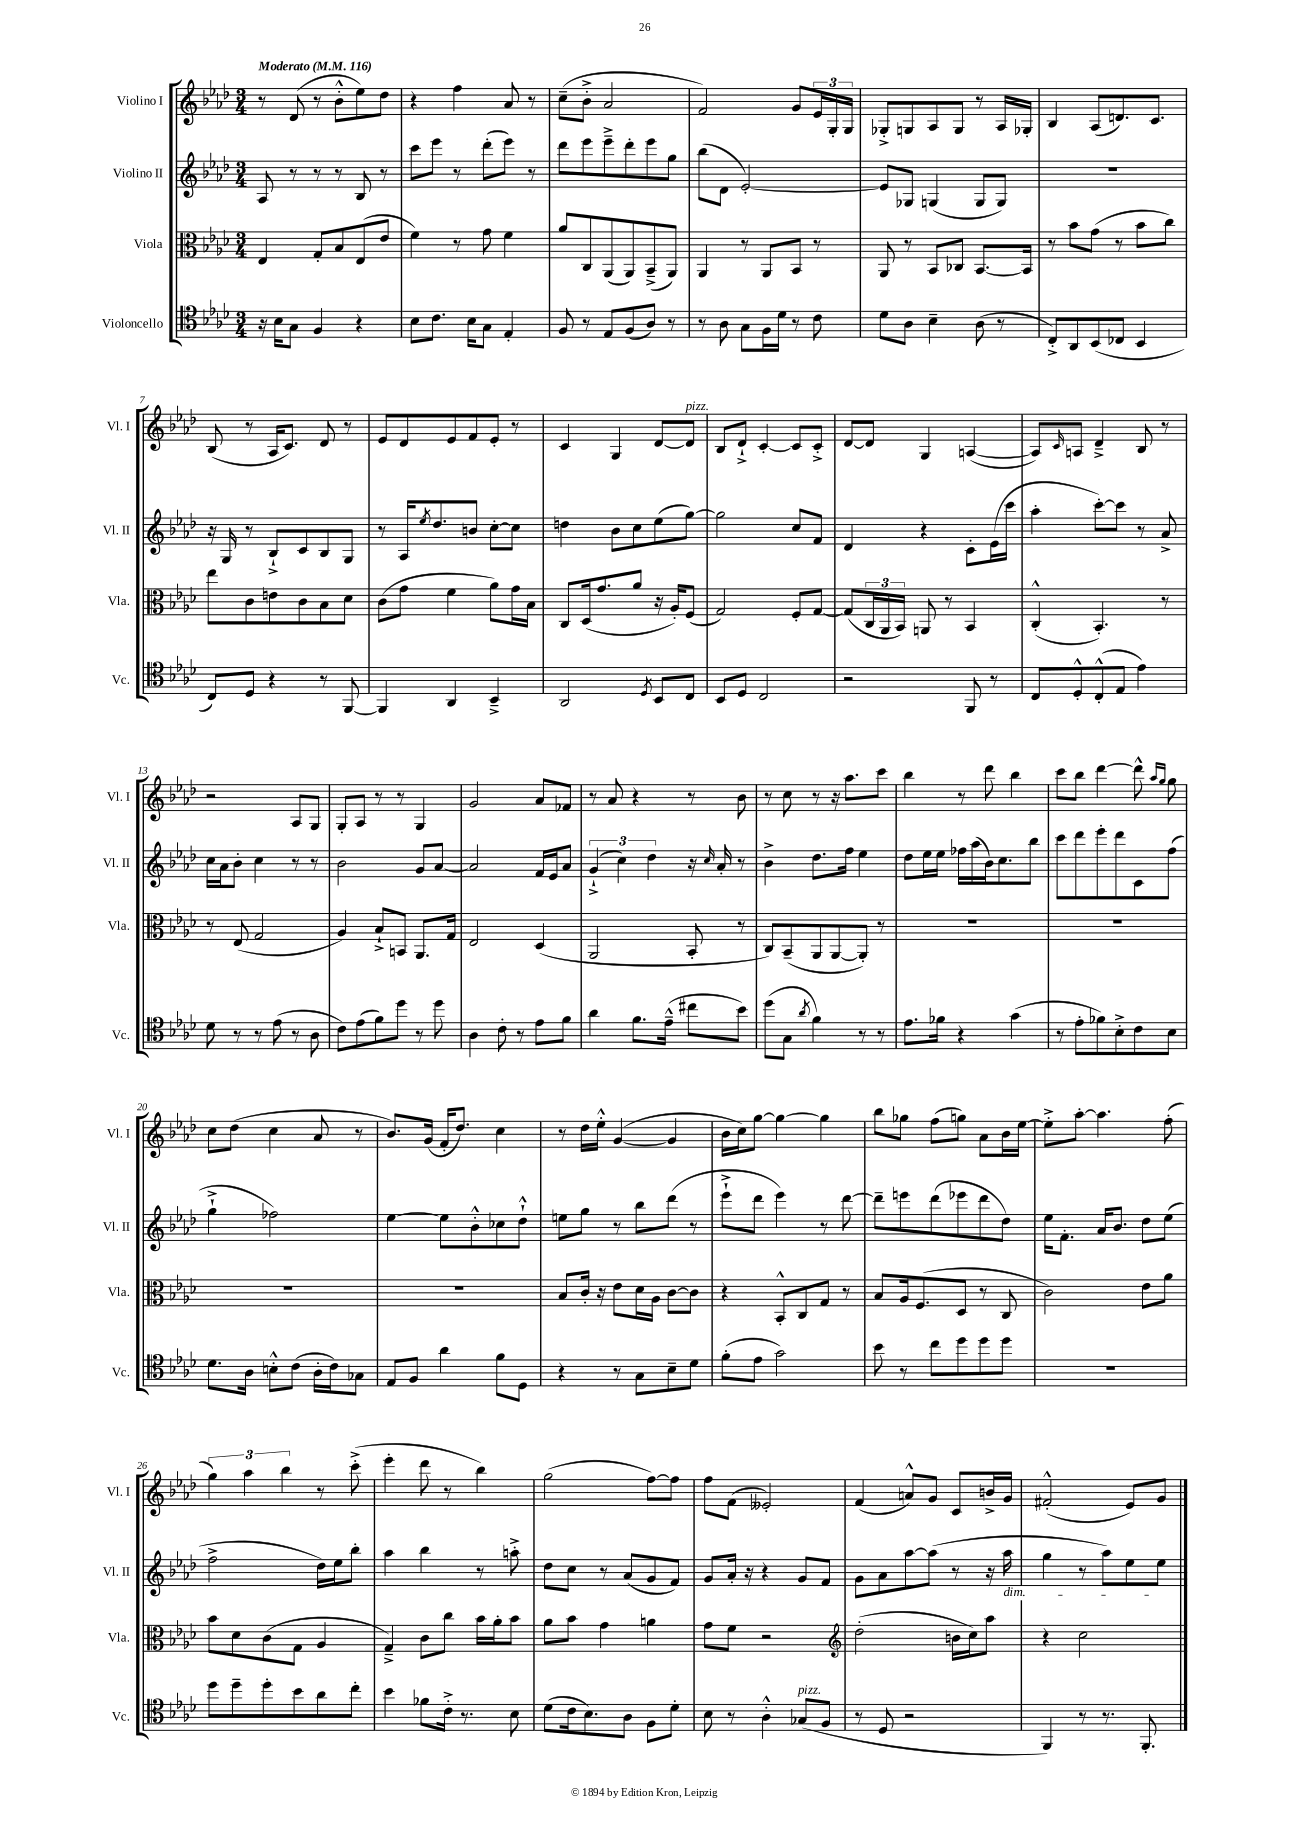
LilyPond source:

<<
\new StaffGroup <<
\new Staff = "s0" \with { instrumentName = "Violino I" shortInstrumentName = "Vl. I" } {
    \clef treble \key aes \major \numericTimeSignature \time 3/4 \tempo "Moderato" 4 = 116
    r8 des'8( r8 bes'8-.-^ ees''8) des''8 |
    r4 f''4 aes'8 r8 |
    c''8--( bes'8-.-> aes'2 |
    f'2) g'8 \tuplet 3/2 { ees'16 g16-. g16 } |
    ges8-.-> g8 aes8 g8 r8 aes16 ges16-. |
    bes4 aes8( d'8.) c'8. |
    bes8( r8 aes16 c'8.) des'8 r8 |
    ees'8 des'8 ees'8 f'8 ees'8-. r8 |
    c'4 g4 des'8~ des'8^\markup { \italic "pizz." } |
    bes8 des'8-!-> c'4~-. c'8 c'8-.-> |
    des'8~ des'8 g4 a4~( |
    a8) \grace { c'16 } a8 des'4---> bes8 r8 |
    r2 aes8 g8 |
    g8-. aes8 r8 r8 g4 |
    g'2 aes'8 fes'8 |
    r8 aes'8 r4 r8 bes'8 |
    r8 c''8 r8 r16 aes''8. c'''8 |
    bes''4 r8 des'''8 bes''4 |
    c'''8 bes''8 des'''4~ des'''8-^ \grace { aes''16 g''16 } g''8 |
    c''8 des''8( c''4 aes'8 r8 |
    bes'8.) g'16( f'16-. des''8.) c''4 |
    r8 des''16 ees''16-.-^ g'4~( g'4 |
    bes'16 c''16) g''8~ g''4~ g''4 |
    bes''8 ges''8 f''8( g''8) aes'8 bes'16 ees''16~ |
    ees''8-.-> aes''8~-. aes''4. f''8-.( |
    \tuplet 3/2 { g''4) aes''4 bes''4 } r8 c'''8-.->( |
    ees'''4-. des'''8 r8 bes''4) |
    g''2( f''8~) f''8 |
    f''8 f'8( eeses'2-.) |
    f'4( a'8-^) g'8 c'8 b'16-> g'16 |
    fis'2-.-^( ees'8) g'8 \bar "|." |
}
\new Staff = "s1" \with { instrumentName = "Violino II" shortInstrumentName = "Vl. II" } {
    \clef treble \key aes \major \numericTimeSignature \time 3/4
    aes8 r8 r8 r8 bes8 r8 |
    c'''8 ees'''8 r8 des'''8-.( ees'''8) r8 |
    des'''8 ees'''8 ees'''8---> des'''8-. ees'''8 g''8 |
    bes''8( des'8 ees'2~-.) |
    ees'8 ges8 g4( g8 g8) |
    R2. |
    r16 g16 r8 bes8-!-> c'8 bes8 g8 |
    r8 aes16 \acciaccatura { ees''8 } des''8. b'8 c''8~-. c''8 |
    d''4 bes'8 c''8 ees''8( g''8~) |
    g''2 c''8 f'8 |
    des'4 r4 c'8-. ees'16( c'''16 |
    aes''4-. c'''8~-.) c'''8 r8 aes'8-> |
    c''16 aes'16 bes'8-. c''4 r8 r8 |
    bes'2 g'8 aes'8~ |
    aes'2 f'16 ees'16 aes'8 |
    \tuplet 3/2 { g'4-!->( c''4) des''4 } r16 \grace { c''16 } aes'16-. r8 |
    bes'4-> des''8. f''16 ees''4 |
    des''8 ees''16 ees''16 fes''16 aes''16( bes'16) c''8. bes''8 |
    c'''8 des'''8 ees'''8-. des'''8 c'8 f''8( |
    g''4-!-> fes''2) |
    ees''4~ ees''8 bes'8-.-^ ces''8 des''8-!-^ |
    e''8 g''8 r8 bes''8 des'''8( r8 |
    ees'''8-!-> des'''8 ees'''4) r8 des'''8~ |
    des'''8-- e'''8 des'''8( ees'''8 des'''8 des''8) |
    ees''16 f'8.-. aes'16 bes'8. des''8 ees''8( |
    f''2-> des''16) ees''16 bes''8-. |
    aes''4 bes''4 r8 a''8-.-> |
    des''8 c''8 r8 aes'8( g'8 f'8) |
    g'8 aes'16-. r16 r4 g'8 f'8 |
    g'8 aes'8 aes''8~ aes''8( r8 r16 aes''16\dim |
    g''4 r8 aes''8) ees''8 ees''8\! \bar "|." |
}
\new Staff = "s2" \with { instrumentName = "Viola" shortInstrumentName = "Vla." } {
    \clef alto \key aes \major \numericTimeSignature \time 3/4
    ees4 g8-. bes8 ees8( ees'8 |
    f'4) r8 g'8 f'4 |
    aes'8 c8 aes,8( aes,8) bes,8--->( aes,8) |
    aes,4 r8 aes,8 bes,8 r8 |
    aes,8 r8 bes,8 ces8 bes,8.~ bes,16 |
    r8 bes'8 g'8( r8 bes'8 c''8) |
    ees''8 c'8 e'8 c'8 bes8 des'8 |
    c'8( g'8 f'4 aes'8) g'16 bes16 |
    c8 des16( g'8. aes'8 r16 aes16-.) f8( |
    g2) f8-. g8~ |
    g8( \tuplet 3/2 { c16 aes,16 bes,16) } a,8 r8 bes,4 |
    c4-.-^( bes,4.-.) r8 |
    r8 ees8( g2 |
    aes4) bes8-!-> b,8 aes,8. g16 |
    ees2 des4( |
    aes,2 bes,8-. r8 |
    c8) bes,8--( aes,8 aes,8~ aes,8-.) r8 |
    R2. |
    R2. |
    R2. |
    R2. |
    bes8 c'16-. r16 ees'8 des'16 aes16 c'8~ c'8 |
    r4 bes,8-.-^ c8 g8 r8 |
    bes8 aes16 f8.( des8 r8 c8 |
    c'2) ees'8 aes'8 |
    bes'8 des'8 c'8( g8 aes4 |
    g4--->) c'8 c''8 bes'16 aes'16-. bes'8 |
    aes'8 bes'8 g'4 a'4 |
    g'8 f'8 r2 |
    \clef treble des''2-.( b'16 c''16) aes''8 |
    r4 c''2 \bar "|." |
}
\new Staff = "s3" \with { instrumentName = "Violoncello" shortInstrumentName = "Vc." } {
    \clef tenor \key aes \major \numericTimeSignature \time 3/4
    r16 bes16 g8 f4 r4 |
    bes8 c'8. bes16 g8 ees4-. |
    f8 r8 ees8 f8( aes8) r8 |
    r8 aes8 g8 f16 des'16 r8 c'8 |
    des'8 aes8 bes4-- aes8( r8 |
    c8-.->) aes,8 bes,8( ces8 bes,4 |
    c8) des8 r4 r8 f,8~ |
    f,4 aes,4 bes,4---> |
    aes,2 \acciaccatura { des8 } bes,8 c8 |
    bes,8 des8 c2 |
    r2 f,8 r8 |
    c8 des8-.-^ c8-.-^( ees8 ees'4) |
    des'8 r8 r8 ees'8( r8 aes8 |
    c'8) ees'8( f'8) des''8 r8 des''8 |
    aes4 c'8-. r8 ees'8 f'8 |
    aes'4 f'8. ees'16---^( cis''8 bes'8) |
    des''8( g8 \acciaccatura { aes'8 } f'4) r8 r8 |
    ees'8. fes'16 r4 g'4( |
    r8 ees'8-. fes'8) bes8-.-> c'8 bes8 |
    des'8. aes16 b8-.-^ c'8( aes16-. c'16) ges8 |
    ees8 f8 aes'4 f'8 des8 |
    r4 r8 g8 bes8-- des'8 |
    f'8-.( ees'8 g'2) |
    bes'8 r8 c''8 des''8 des''8 des''8 |
    R2. |
    des''8 des''8-- des''8-. bes'8 aes'8 c''8-. |
    bes'4 fes'8 c'16-.-> r8. bes8 |
    des'8( c'16 bes8.) aes8 f8 des'8-. |
    bes8 r8 aes4-.-^ ges8^\markup { \italic "pizz." }( f8 |
    r8 des8 r2 |
    f,4) r8 r8. f,8.-. \bar "|." |
}
>>
>>
